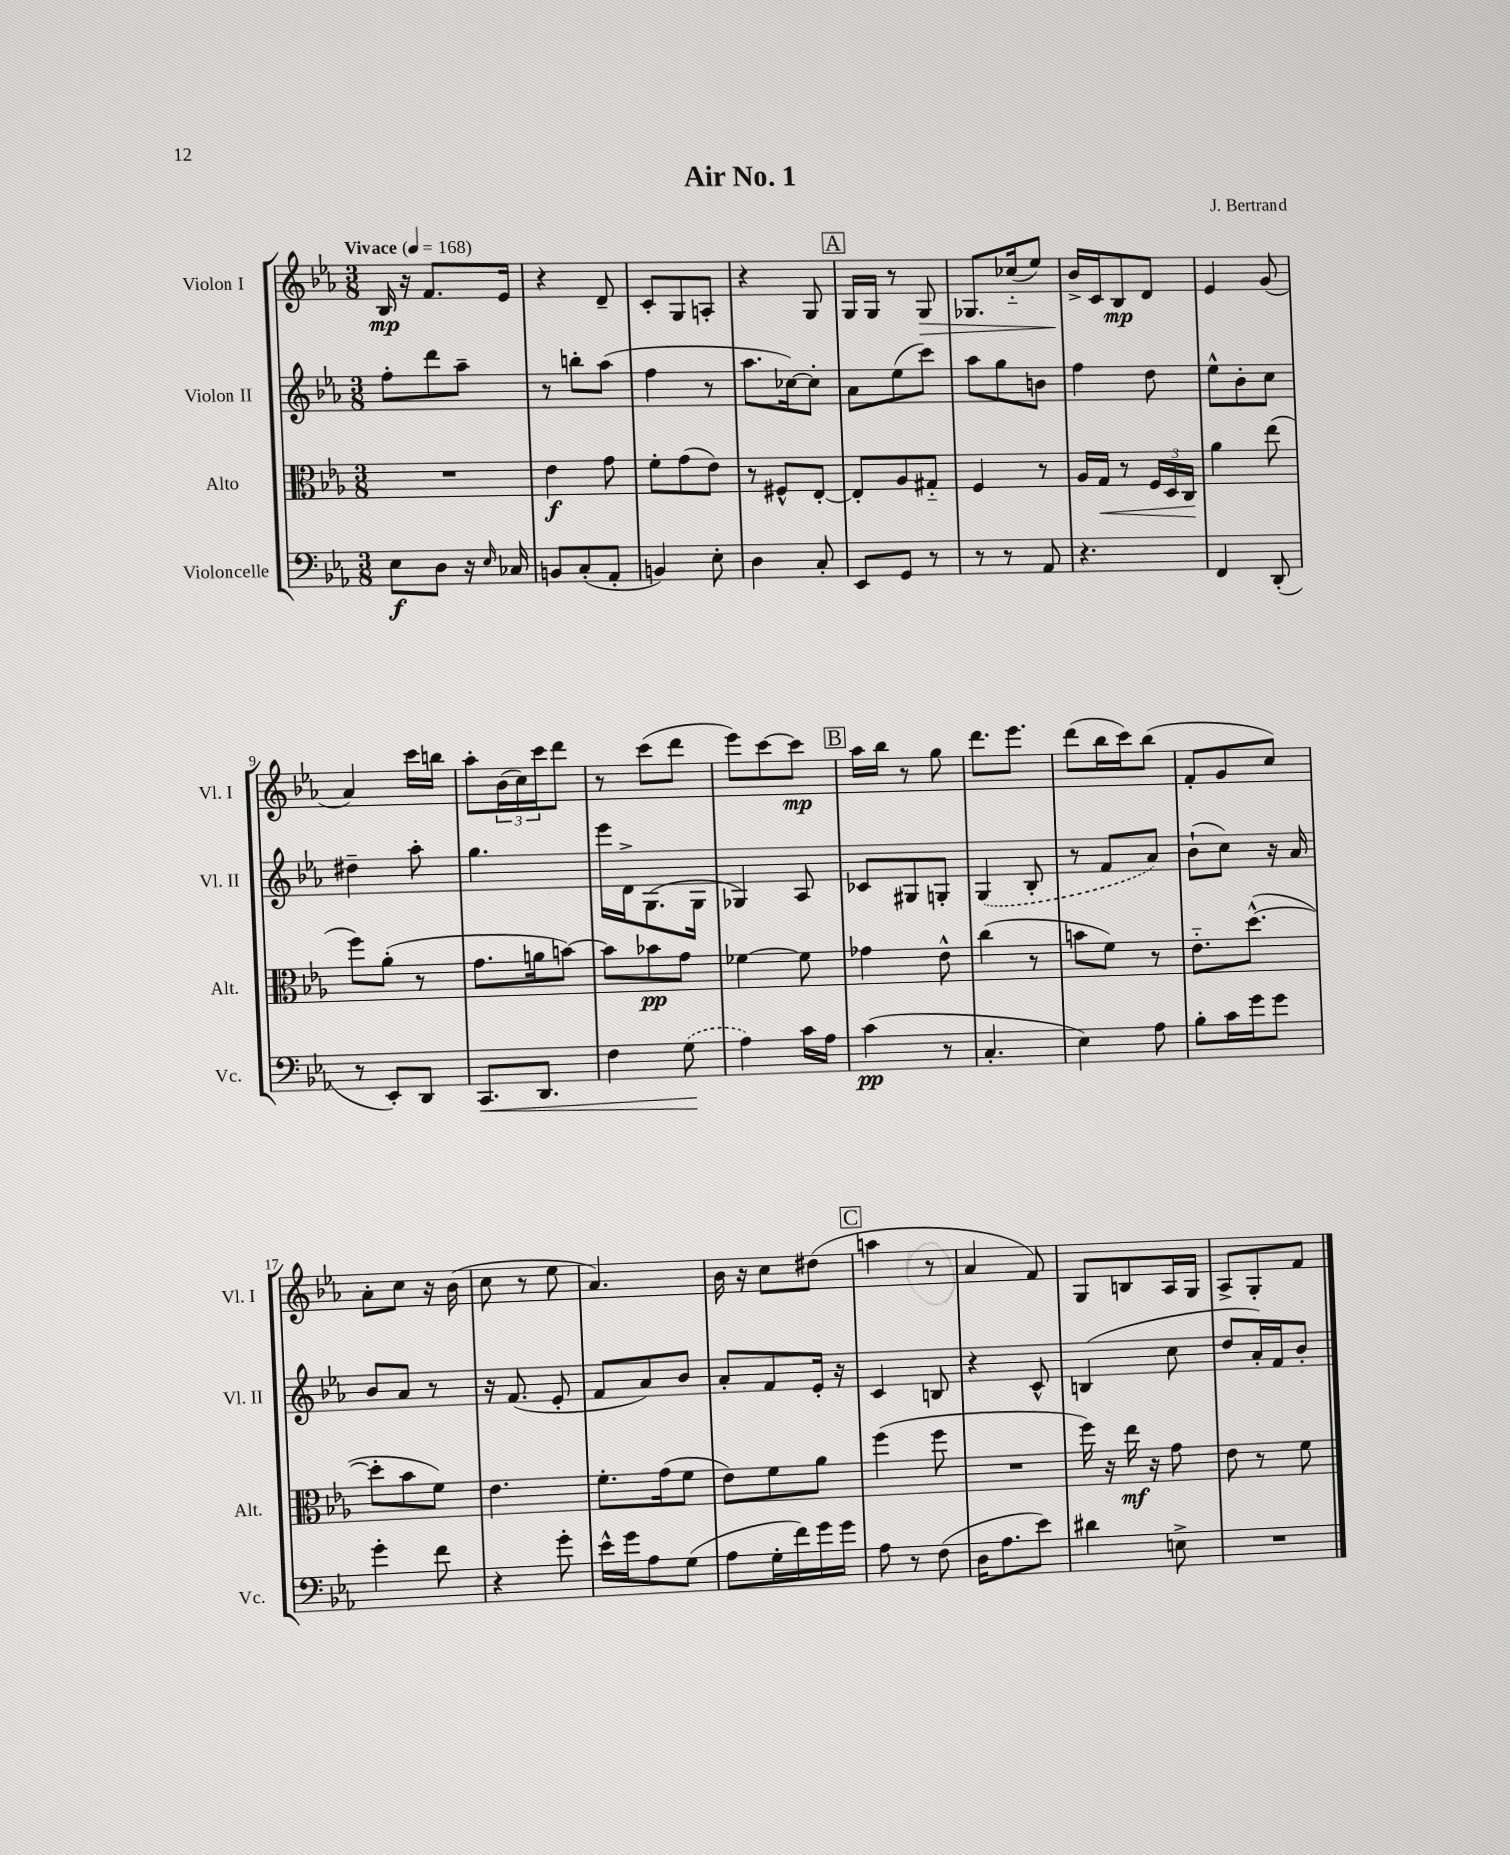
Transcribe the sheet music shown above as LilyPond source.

\header { title = "Air No. 1" composer = "J. Bertrand" }
<<
\new StaffGroup <<
\new Staff = "s0" \with { instrumentName = "Violon I" shortInstrumentName = "Vl. I" } {
    \clef treble \key ees \major \numericTimeSignature \time 3/8 \tempo "Vivace" 4 = 168
    bes16\mp r16 f'8. ees'16 |
    r4 d'8-- |
    c'8-. g8 a8-. |
    r4 g8 |
    \mark \markup { \box "A" } g16 g16 r8 g8\> |
    ges8. ces''16-_( ees''8) |
    bes'16->\! c'16 bes8\mp d'8 |
    ees'4 g'8( |
    aes'4) c'''16 b''16 |
    aes''8-. \tuplet 3/2 { bes'16( c''16) c'''16 } d'''8 |
    r8 c'''8( d'''8 |
    ees'''8) c'''8~ c'''8\mp |
    \mark \markup { \box "B" } aes''16 bes''16 r8 g''8 |
    d'''8. ees'''8. |
    d'''8( bes''16 c'''16) bes''8( |
    f'8-. g'8 c''8) |
    aes'8-. c''8 r16 bes'16( |
    c''8 r8 ees''8 |
    aes'4.) |
    bes'16 r16 c''8 dis''8( |
    \mark \markup { \box "C" } a''4 r8 |
    aes'4 f'8) |
    g8 b8 aes16 g16 |
    aes8-> g8-. f'8 \bar "|." |
}
\new Staff = "s1" \with { instrumentName = "Violon II" shortInstrumentName = "Vl. II" } {
    \clef treble \key ees \major \numericTimeSignature \time 3/8
    f''8-. d'''8 aes''8-- |
    r8 b''8-. aes''8( |
    f''4 r8 |
    aes''8. ces''16~) ces''8-. |
    \mark \markup { \box "A" } aes'8 ees''8( c'''8) |
    aes''8 g''8 b'8 |
    f''4 d''8 |
    ees''8-^ bes'8-. c''8 |
    dis''4-- aes''8-. |
    g''4. |
    ees'''16 d'16-> g8.( g16 |
    ges4) aes8 |
    \mark \markup { \box "B" } ces'8 gis8 g8-. |
    \once \slurDashed g4( bes8-. |
    r8 f'8 aes'8) |
    bes'8-!( c''8) r16 aes'16 |
    bes'8 aes'8 r8 |
    r16 f'8.( ees'8-. |
    f'8 aes'8) bes'8 |
    aes'8-. f'8 ees'16-. r16 |
    \mark \markup { \box "C" } c'4 b8 |
    r4 c'8-^ |
    b4( c''8 |
    d''8 aes'16-.) f'16 bes'8-. \bar "|." |
}
\new Staff = "s2" \with { instrumentName = "Alto" shortInstrumentName = "Alt." } {
    \clef alto \key ees \major \numericTimeSignature \time 3/8
    R4. |
    ees'4\f g'8 |
    f'8-. g'8( ees'8) |
    r8 fis8-^ ees8~-. |
    \mark \markup { \box "A" } ees8-. aes8 gis8-_ |
    f4 r8 |
    aes16 g16\< r8 \tuplet 3/2 { f16 d16 c16\! } |
    aes'4 ees''8( |
    f''8) aes'8-.( r8 |
    g'8. a'16 b'8~) |
    b'8 bes'8\pp g'8 |
    fes'4~ fes'8 |
    \mark \markup { \box "B" } ges'4 ees'8-^ |
    c''4( r8 |
    b'8 f'8) r8 |
    ees'8.-_ d''8.~-^( |
    d''8-. bes'8 f'8) |
    ees'4. |
    f'8.-. g'16( f'8 |
    ees'8) f'8 aes'8 |
    \mark \markup { \box "C" } f''4( f''8 |
    R4. |
    f''16) r16 ees''16\mf r16 g'8 |
    ees'8 r8 f'8 \bar "|." |
}
\new Staff = "s3" \with { instrumentName = "Violoncelle" shortInstrumentName = "Vc." } {
    \clef bass \key ees \major \numericTimeSignature \time 3/8
    ees8\f d8 r16 \grace { ees16 } ces16 |
    b,8 c8-.( aes,8-. |
    b,4) ees8-. |
    d4 c8-. |
    \mark \markup { \box "A" } ees,8 g,8 r8 |
    r8 r8 aes,8 |
    r4. |
    f,4 d,8-.( |
    r8 ees,8-.) d,8 |
    c,8.\< d,8. |
    f4 \once \slurDashed g8\!( |
    aes4) c'16 aes16 |
    \mark \markup { \box "B" } c'4\pp( r8 |
    c4.-. |
    ees4) aes8 |
    bes8-. c'16 g'16 g'8 |
    g'4-. f'8 |
    r4 g'8-. |
    ees'16-^ g'16 aes8 g8( |
    aes8 g16-. f'16) g'16 g'16 |
    \mark \markup { \box "C" } aes8 r8 f8( |
    d16 aes8. ees'8) |
    dis'4 e8-> |
    R4. \bar "|." |
}
>>
>>
